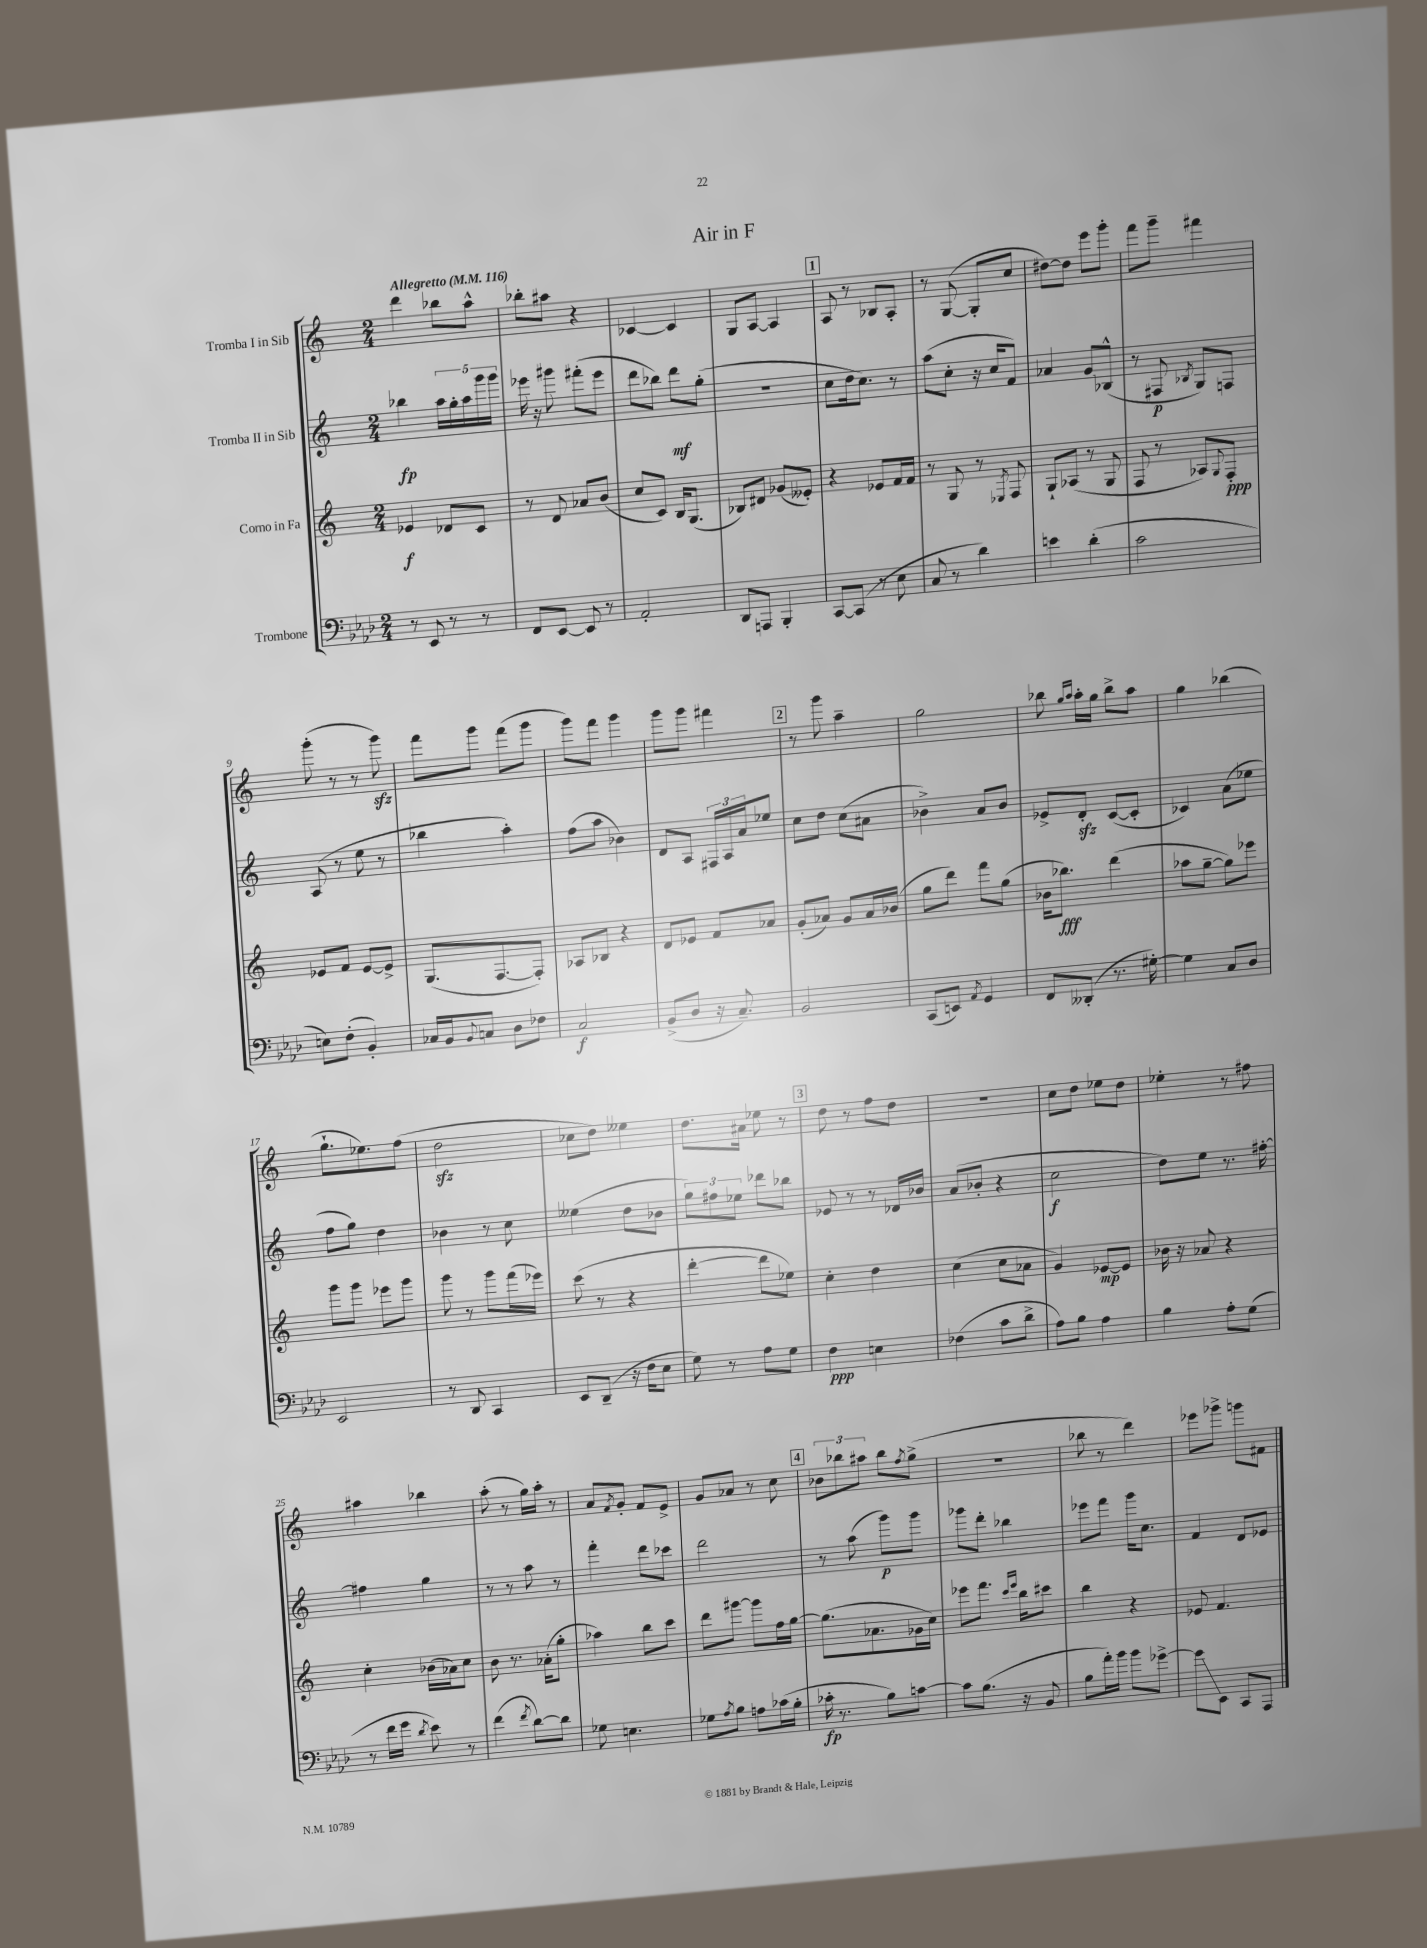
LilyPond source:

\header { title = "Air in F" }
<<
\new StaffGroup <<
\new Staff = "s0" \with { instrumentName = "Tromba I in Sib" } {
    \clef treble \key c \major \numericTimeSignature \time 2/4 \tempo "Allegretto" 4 = 116
    d'''4 bes''8 a''8-^ |
    bes''8-. ais''8 r4 |
    ces'4~ ces'4 |
    g8 a8~ a4 |
    \mark \markup { \box "1" } a8 r8 bes8 a8-. |
    r8 g8~( g8-. c''8 |
    dis''8~) dis''8 e'''8 g'''8-. |
    f'''8 g'''8-- fis'''4 |
    g'''8-.( r8 r8 g'''8\sfz) |
    f'''8 g'''8 f'''8( g'''8 |
    g'''8) f'''8 g'''4 |
    g'''8 g'''8 fis'''4 |
    \mark \markup { \box "2" } r8 g'''8 a''4-- |
    g''2 |
    bes''8 \grace { g''16 a''16 } a''16-. g''16 bes''8-> a''8 |
    g''4 bes''4( |
    g''8.-! ees''8.) f''8( |
    d''2\sfz |
    ces''8 d''8) eeses''4 |
    d''8. ais'16 ees''8 r8 |
    \mark \markup { \box "3" } d''8 r8 f''8 d''8 |
    r2 |
    c''8 d''8 ees''8 d''8 |
    ees''4-. r8 fis''8 |
    ais''4 bes''4 |
    a''8-.( r8 g''16) a''16-. r8 |
    a'8 \acciaccatura { f'8 } g'8-. f'8 e'8-> |
    g'8 aes'8 r8 c''8 |
    \mark \markup { \box "4" } \tuplet 3/2 { bes'8 bes''8 ais''8 } bes''8 \acciaccatura { f''8 } g''8->( |
    R2 |
    bes''8 r8 d'''4) |
    ees'''8 ges'''8-> g'''8 fis'8 \bar "|." |
}
\new Staff = "s1" \with { instrumentName = "Tromba II in Sib" } {
    \clef treble \key c \major \numericTimeSignature \time 2/4
    bes''4\fp \tuplet 5/4 { a''16 g''16-. a''16 g'''16 g'''16 } |
    ees'''16 r16 gis'''8 fis'''8-.( ees'''8 |
    d'''8 bes''8) d'''8\mf g''8-.( |
    R2 |
    \mark \markup { \box "1" } c''8 d''16 c''8.) r8 |
    a''8( c''8-. r16 c''16 f'8) |
    aes'4 g'8\glissando bes8-^( |
    r8 fis8\p \acciaccatura { bes8 } g8) f8 |
    a8( r8 e''8 r8 |
    bes''4 a''4-.) |
    f''8( a''8 bes'4) |
    d'8 a8 \tuplet 3/2 { fis16 a16 a'16 } ees''8 |
    \mark \markup { \box "2" } c''8 d''8 c''8( ais'8 |
    bes'4->) a'8 bes'8 |
    ees'8-> d'8-.\sfz c'8~( c'8-. |
    ces'4) a'8( ees''8 |
    f''8 g''8) d''4 |
    bes'4 r8 c''8 |
    eeses''4( d''8 bes'8 |
    \tuplet 3/2 { g''8) fis''8 ees''8 } des'''8 bes''8 |
    \mark \markup { \box "3" } ees'8 r8 r8 des'16 bes'16 |
    a'8( bes'8-. r4 |
    c''2\f |
    d''8) e''8 r8. fis''16~-. |
    fis''4 g''4 |
    r8 r8 a''8 r8 |
    f'''4-. d'''8 ces'''8 |
    d'''2 |
    \mark \markup { \box "4" } r8 a''8( g'''8\p) g'''8 |
    ges'''8 d'''8-. bes''4 |
    ees'''8 f'''8 g'''16 c''8. |
    f'4 d'8 ees'8 \bar "|." |
}
\new Staff = "s2" \with { instrumentName = "Corno in Fa" } {
    \clef treble \key c \major \numericTimeSignature \time 2/4
    ees'4\f des'8 c'8 |
    r8 d'8 aes'8 b'8( |
    c''8 c'8) b16 g8.( |
    bes8) dis'8 ges'8( eeses'8-.) |
    \mark \markup { \box "1" } r4 ees'8 f'16 f'16 |
    r8 g8 r8 \acciaccatura { ees8 } f8 |
    g8-! aes8( r8 g8 |
    f8 r8 aes8) \appoggiatura { g8 } f8-.\ppp |
    ees'8 f'8 ees'8~ ees'8-> |
    g8.( f8.~ f8-.) |
    aes8 bes8 r4 |
    d'8 ees'8 f'8 aes'8 |
    \mark \markup { \box "2" } g'8-.( aes'8) g'8 aes'16 bes'16( |
    g''8 d'''8) f'''8 g''8( |
    bes'16 bes''8.\fff) d'''4( |
    aes''8 g''8~-- g''8) ees'''8 |
    g'''8 g'''8 ees'''8 g'''8 |
    g'''8 r8 g'''8 f'''16( ees'''16) |
    c'''8( r8 r4 |
    d'''4~-. d'''8 ees''8) |
    \mark \markup { \box "3" } c''4-. d''4 |
    c''4( c''8 aes'8 |
    g'4) ees'8~\mp ees'8 |
    bes'16 r16 aes'8 r4 |
    c''4-. bes'16( aes'16) c''8 |
    b'8 r8. aes'16-.( g''8-. |
    aes''4) b''8 c'''8 |
    d'''8 gis'''8~ gis'''8 f''16 g''16~ |
    \mark \markup { \box "4" } g''8.( aes'8. ges'16 c''16) |
    ees'''8 f'''8. \grace { c'''16 ees'''16 } b''16 cis'''8 |
    b''4 r4 |
    ees'8 f'4. \bar "|." |
}
\new Staff = "s3" \with { instrumentName = "Trombone" } {
    \clef bass \key aes \major \numericTimeSignature \time 2/4
    r8 ees,8 r8 r8 |
    f,8 ees,8~ ees,8 r8 |
    aes,2-. |
    des,8 a,,8 bes,,4-. |
    \mark \markup { \box "1" } c,8~ c,8( r8 ees8 |
    c8 r8 des'4) |
    e'4 des'4-.( |
    c'2 |
    e8) f8-.( bes,4-.) |
    ces16 bes,16 \appoggiatura { bes,8 } c8 des8 fes8 |
    c2\f |
    bes,8->( des8 r16 c8.--) |
    \mark \markup { \box "2" } bes,2 |
    c,8( e,8) \acciaccatura { aes,8 } g,4 |
    f,8 deses,8-.( r8. gis16~-.) |
    gis4 c8 des8 |
    ees,2 |
    r8 des,8 c,4 |
    ees,8 des,8--( r16 f16 ees8 |
    g8) r8 aes8 g8 |
    \mark \markup { \box "3" } f4\ppp e4 |
    fes4( c'8 des'8-> |
    aes8) bes8 aes4 |
    bes4 aes8-. g8( |
    r8 f'16 g'16 \acciaccatura { des'8 } ees'8) r8 |
    f'4( \acciaccatura { f'8 } des'8~) des'8 |
    ges8 e4. |
    ges8 \acciaccatura { aes8 } bes8 a8 ces'16( bes16-. |
    \mark \markup { \box "4" } ces'16-.\fp r8. bes8) c'8~ |
    c'8 bes8.( r16 bes,8 |
    bes8 aes'16-.) bes'16 bes'8 ges'8~-> |
    ges'8\glissando ees,8 c,8 aes,,8 \bar "|." |
}
>>
>>
